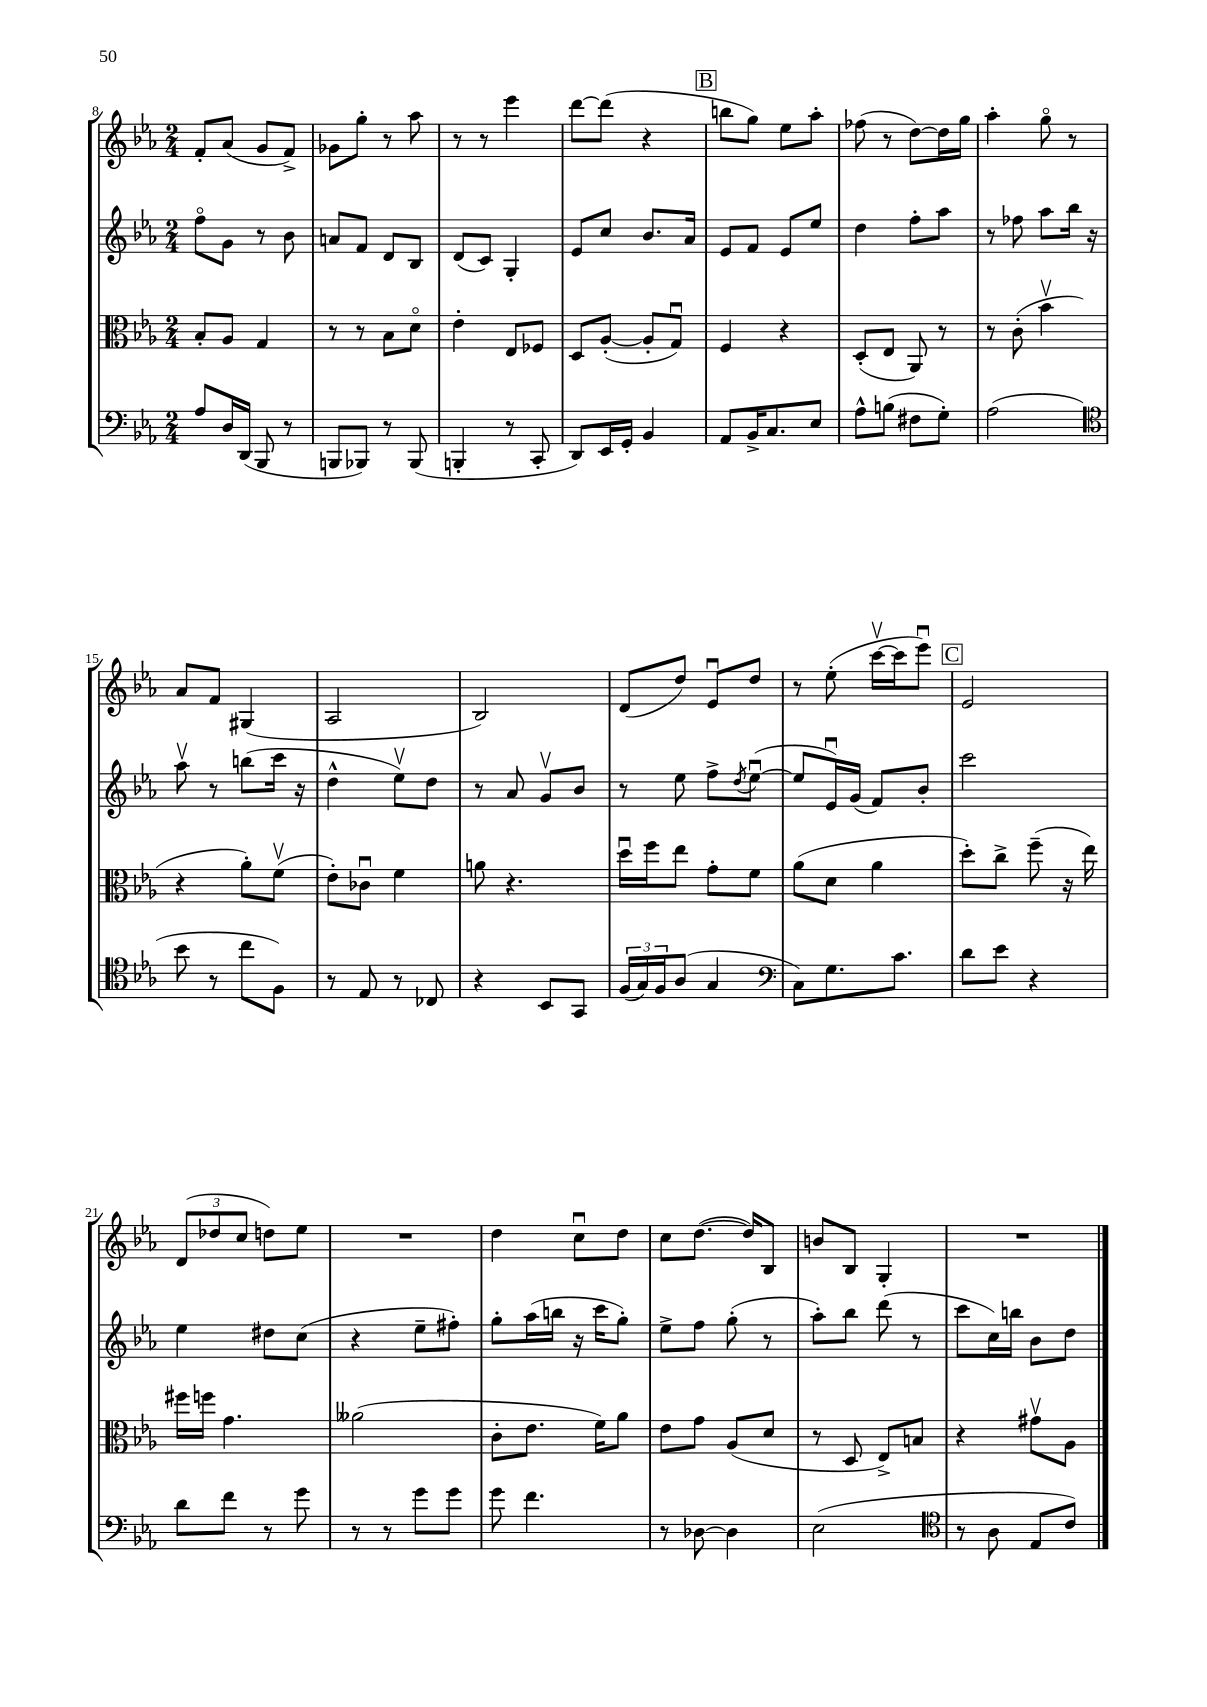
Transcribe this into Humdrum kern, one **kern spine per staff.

**kern	**kern	**kern	**kern
*staff4	*staff3	*staff2	*staff1
*clefF4	*clefC3	*clefG2	*clefG2
*k[b-e-a-]	*k[b-e-a-]	*k[b-e-a-]	*k[b-e-a-]
*M2/4	*M2/4	*M2/4	*M2/4
8A-/L	8B-'/L	8ffo\L	8f'/L
16D/L	8A-/J	8g\J	(8a-/J
(16DD/JJ	.	.	.
8BBB-/	4G/	8r	8g/L
8r	.	8b-\	8f^/J)
=	=	=	=
8BBB/L	8r	8a/L	8g-\L
8BBB-/J)	8r	8f/J	8gg'\J
8r	8B-\L	8d/L	8r
(8BBB-/	8do\J	8B-/J	8aa-\
=	=	=	=
4BBB'/	4e-'\	(8d/L	8r
.	.	8c/J)	8r
8r	8E-/L	4G'/	4eee-\
8CC'/	8F-/J	.	.
=	=	=	=
8DD/L)	8D/L	8e-/L	[8ddd\L
16EE-/L	([8A-'/J	8cc/J	(8ddd\]J
16GG'/JJ	.	.	.
4BB-/	8A-'/]L	8.b-/L	4r
.	8Gu/J)	.	.
.	.	16a-/Jk	.
=	=	=	=
8AA-/L	4F/	8e-/L	8bb\L
16BB-^/K	.	8f/J	8gg\J)
8.C/	.	.	.
.	4r	8e-/L	8ee-\L
8E-/J	.	8ee-/J	8aa-'\J
=	=	=	=
8A-^^\L	(8D'/L	4dd\	(8ff-\
(8B\J	8E-/J	.	8r
8F#\L	8AA-/)	8ff'\L	[8dd\L)
8G'\J)	8r	8aa-\J	16dd\]L
.	.	.	16gg\JJ
=	=	=	=
(2A-\	8r	8r	4aa-'\
.	(8c'\	8ff-\	.
.	4b-v\	8aa-\L	8ggo\
.	.	16bb-\Jk	8r
.	.	16r	.
=	=	=	=
*clefC4	*	*	*
8b-\	4r	8aa-v\	8a-/L
8r	.	8r	8f/J
8cc\L	8a-'\L)	(8bb\L	(4G#/
8F\J)	(8fv\J	16ccc\Jk	.
.	.	16r	.
=	=	=	=
8r	8e-'\L)	4dd^^\	2A-/
8E-/	8c-u\J	.	.
8r	4f\	8ee-v\L)	.
8C-/	.	8dd\J	.
=	=	=	=
4r	8a\	8r	2B-/)
.	4.r	8a-/	.
8BB-/L	.	8gv/L	.
8GG/J	.	8b-/J	.
=	=	=	=
(24F/LL	16ddu\LL	8r	(8d/L
24G/)	.	.	.
.	16ff\J	.	.
24F/J	.	.	.
(8A-/J	8ee-\J	8ee-\	8dd/J)
4G/	8g'\L	8ff^\L	8e-u/L
.	.	8qdd/	.
.	8f\J	([8ee-u\J	8dd/J
=	=	=	=
*clefF4	*	*	*
8C\L)	(8a-\L	8ee-/]L	8r
8.G\	8d\J	16e-u/L)	(8ee-'\
.	.	(16g/JJ	.
.	4a-\	8f/L)	[16cccv\LL
8.c\J	.	.	16ccc\]J
.	.	8b-'/J	8eee-u\J)
=	=	=	=
8d\L	8dd'\L)	2ccc\	2e-/
8e-\J	8cc^\J	.	.
4r	(8ff~\	.	.
.	16r	.	.
.	16ee-\)	.	.
=	=	=	=
8d\L	16ff#\LL	4ee-\	(12d/L
.	16ff\JJ	.	.
.	.	.	12dd-/
8f\J	4.g\	.	.
.	.	.	12cc/J
8r	.	8dd#\L	8dd\L)
8g\	.	(8cc\J	8ee-\J
=	=	=	=
8r	(2a--\	4r	2r
8r	.	.	.
8g\L	.	8ee-~\L	.
8g\J	.	8ff#'\J)	.
=	=	=	=
8g\	8c'\L	8gg'\L	4dd\
4.f\	8.e-\J	(16aa-\L	.
.	.	16bb\JJ	.
.	.	16r	8ccu\L
.	16f\LK)	16ccc\LK	.
.	8a-\J	8gg'\J)	8dd\J
=	=	=	=
8r	8e-\L	8ee-^\L	8cc\L
[8D-\	8g\J	8ff\J	([8.dd\J
4D-\]	(8A-/L	(8gg'\	.
.	.	.	16dd/]LK)
.	8d/J	8r	8B-/J
=	=	=	=
(2E-\	8r	8aa-'\L)	8b/L
.	8D/	8bb-\J	8B-/J
.	8E-^/L)	(8ddd\	4G'/
.	8B/J	8r	.
=	=	=	=
*clefC4	*	*	*
8r	4r	8ccc\L	2r
8A-\	.	16cc\L)	.
.	.	16bb\JJ	.
8E-/L	8g#v\L	8b-\L	.
8c/J)	8A-\J	8dd\J	.
==	==	==	==
*-	*-	*-	*-
